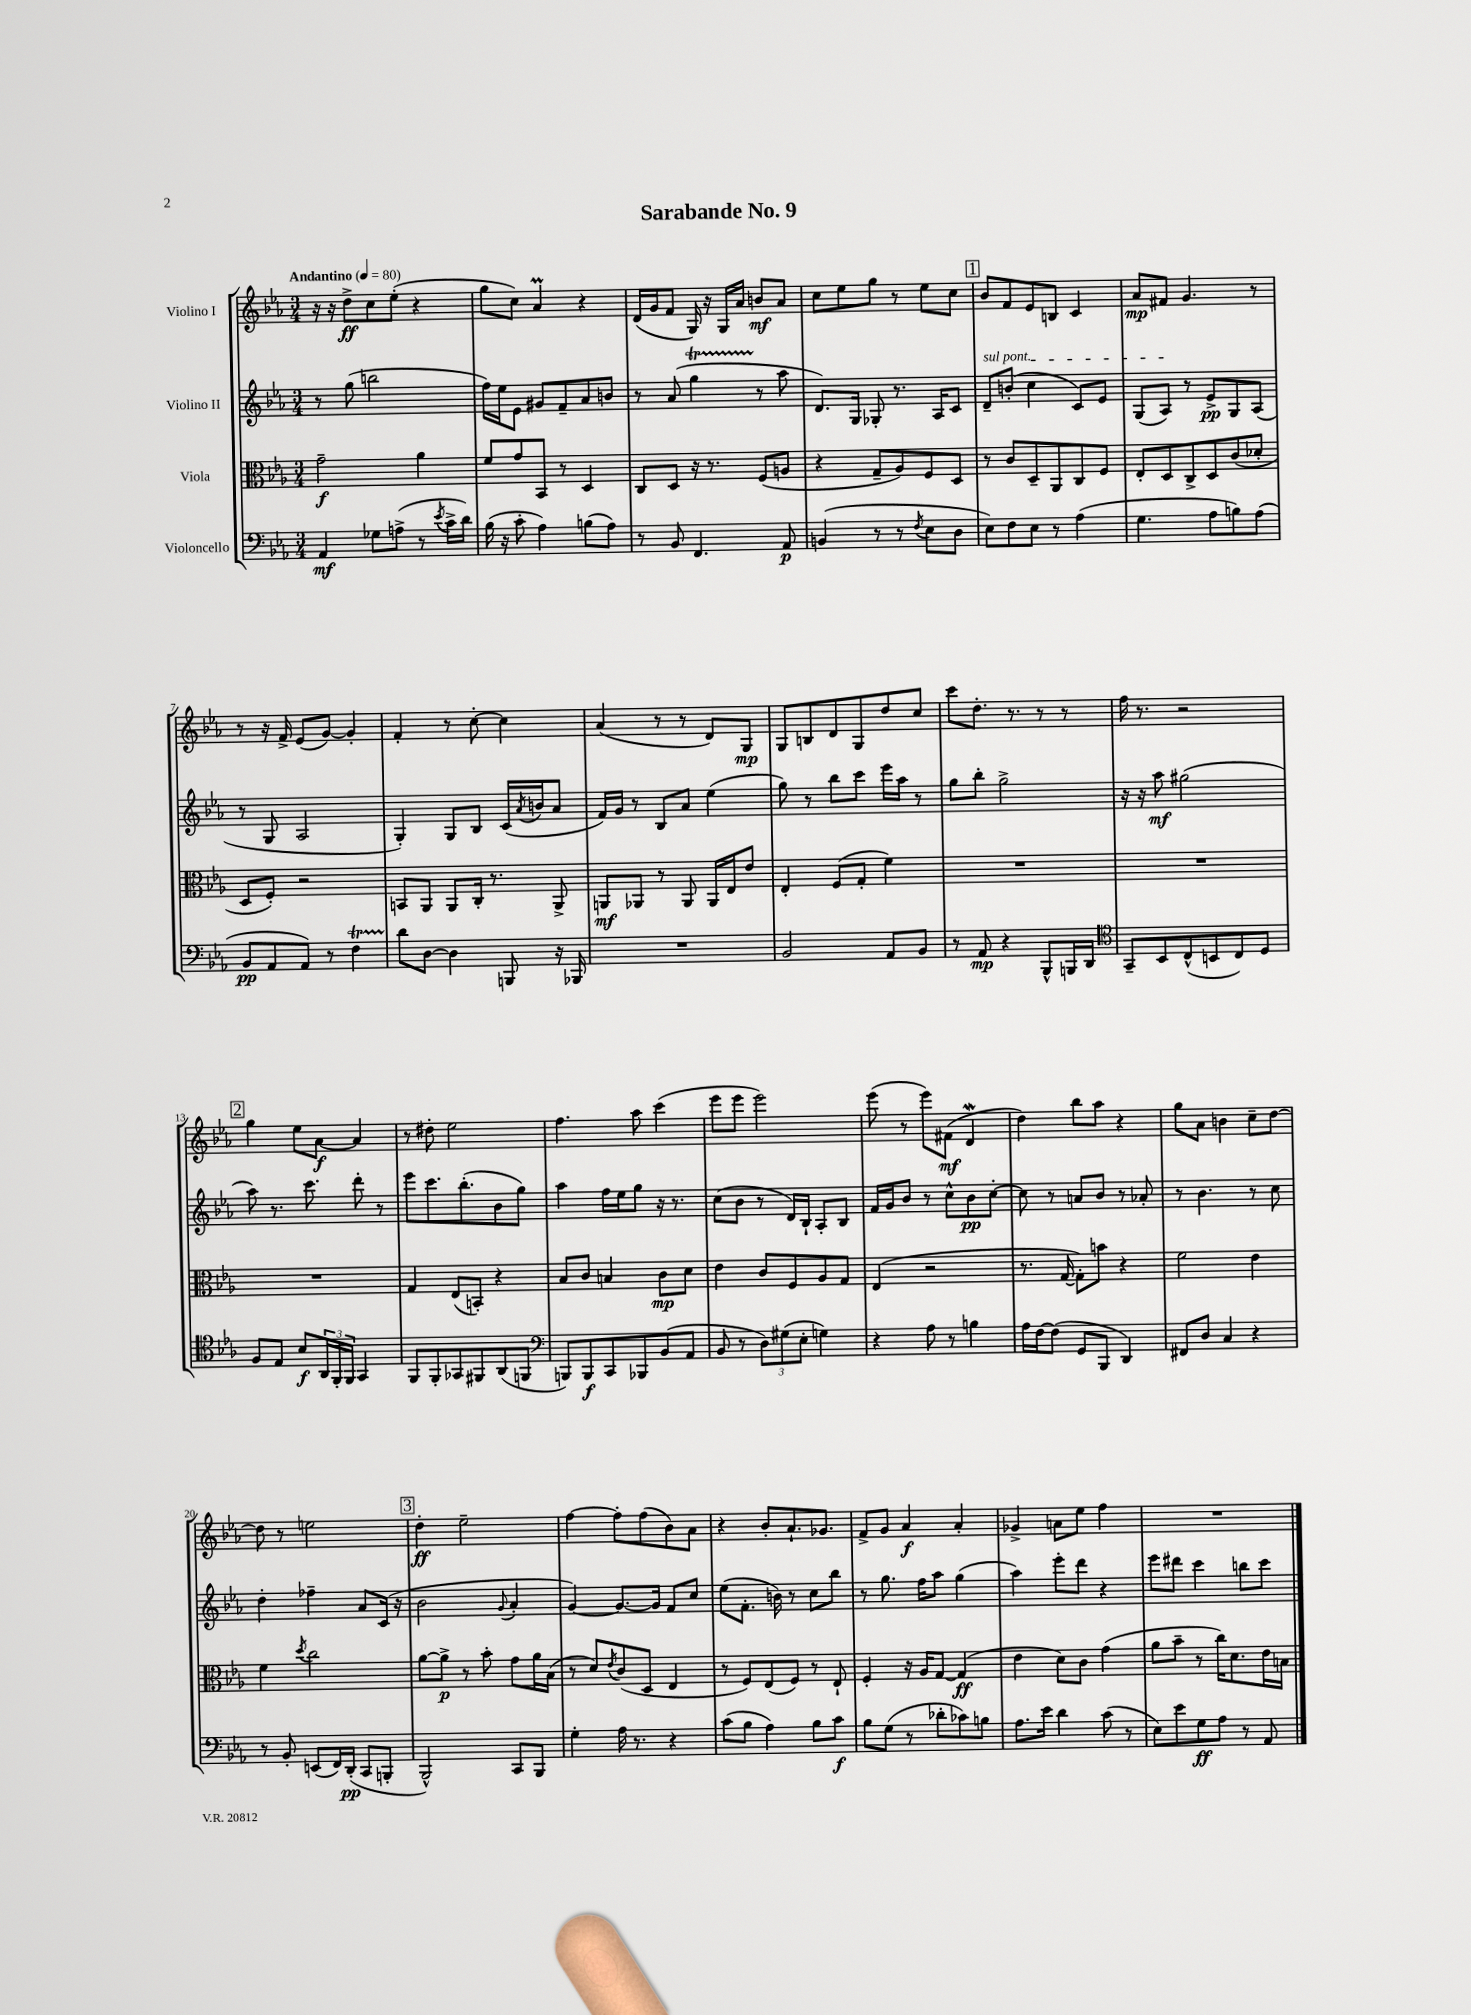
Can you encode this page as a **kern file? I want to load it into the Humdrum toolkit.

**kern	**dynam	**kern	**dynam	**kern	**dynam	**kern	**dynam
*part4	*part4	*part3	*part3	*part2	*part2	*part1	*part1
*staff4	*staff4	*staff3	*staff3	*staff2	*staff2	*staff1	*staff1
*I"Violoncello	*	*I"Viola	*	*I"Violino II	*	*I"Violino I	*
*clefF4	*	*clefC3	*	*clefG2	*	*clefG2	*
*k[b-e-a-]	*	*k[b-e-a-]	*	*k[b-e-a-]	*	*k[b-e-a-]	*
*M3/4	*	*M3/4	*	*M3/4	*	*M3/4	*
*MM80	*	*MM80	*	*MM80	*	*MM80	*
=1	=1	=1	=1	=1	=1	=1	=1
!	!	!	!	!	!	!LO:TX:a:B:t=Andantino	!
4AA-/	mf	2g~\	f	8r	.	16r	.
.	.	.	.	.	.	16r	.
.	.	.	.	(8gg\	.	8dd^\L	ff
8G-X\L	.	.	.	2bbn\	.	8cc\	.
(8An^\J	.	.	.	.	.	(8ee-'\J	.
8r	.	4a-\	.	.	.	4r	.
8qe-/	.	.	.	.	.	.	.
16c^\LL	.	.	.	.	.	.	.
16d\JJ)	.	.	.	.	.	.	.
=2	=2	=2	=2	=2	=2	=2	=2
(16B-\	.	8f/L	.	16ff\LL)	.	8gg\L	.
16r	.	.	.	16ee-\J	.	.	.
8c'\	.	8g/	.	8e-\J	.	8cc\J)	.
4A-\)	.	8BB-/J	.	8g#X/L	.	4a-M/	.
.	.	8r	.	8f~/	.	.	.
(8Bn\L	.	4D/	.	8a-/	.	4r	.
8A-\J)	.	.	.	8bn/J	.	.	.
=3	=3	=3	=3	=3	=3	=3	=3
8r	.	8C/L	.	8r	.	(16d/LL	.
.	.	.	.	.	.	16g/J	.
8BB-/	.	8D/J	.	(8a-/	.	8f/J	.
4.FF/	.	16r	.	4ggt\	.	16G/)	.
.	.	8.r	.	.	.	16r	.
.	.	.	.	.	.	16G/LL	.
.	.	.	.	.	.	16a-/JJ	.
.	.	(8F/L	.	8r	.	8bn/L	mf
8AA-/	p	8An/J	.	8aa-\	.	8a-/J	.
=4	=4	=4	=4	=4	=4	=4	=4
(4BBn/	.	4r	.	8.d/L)	.	8cc\L	.
.	.	.	.	.	.	8ee-\	.
.	.	.	.	16G/Jk	.	.	.
8r	.	8G~/L	.	8G-X'/	.	8gg\J	.
8r	.	8A-/)	.	8.r	.	8r	.
8qF/	.	.	.	.	.	.	.
8E-\L	.	8F/	.	.	.	8ee-\L	.
.	.	.	.	16A-/KL	.	.	.
8D\J	.	8D/J	.	8c/J	.	8cc\J	.
!!LO:REH:place=s1:t=1
=5	=5	=5	=5	=5	=5	=5	=5
!	!	!	!	!LO:TX:a:i:t=sul pont.	!	!	!
8E-\L)	.	8r	.	8d~/L	.	8b-/L	.
8F\	.	8c/L	.	(8bn'/J	.	8f/	.
8E-\J	.	8D~/	.	4cc\	.	8e-/	.
8r	.	8AA-/	.	.	.	8Bn/J	.
(4A-\	.	8C/	.	8c/L)	.	4c/	.
.	.	8F/J	.	8e-/J	.	.	.
=6	=6	=6	=6	=6	=6	=6	=6
4.G\	.	8E-'/L	.	(8G/L	.	8a-/L	mp
.	.	8D/	.	8A-/J)	.	8f#X/J	.
.	.	8C^/	.	8r	.	4.g/	.
8A-\L	.	8D/	.	8e-^/L	pp	.	.
8Bn\)	.	(8c/	.	8G/	.	.	.
(8A-\J	.	8d-X'/J	.	(8A-/J	.	8r	.
!!LO:LB:g=z
=7	=7	=7	=7	=7	=7	=7	=7
8BB-/L	pp	8D/L	.	8r	.	8r	.
8AA-/	.	8F'/J)	.	8G/	.	16r	.
.	.	.	.	.	.	16f^/	.
8AA-/J)	.	2r	.	2A-/	.	(8e-/L	.
8r	.	.	.	.	.	[8g/J)	.
4FT\	.	.	.	.	.	4g'/]	.
=8	=8	=8	=8	=8	=8	=8	=8
8d\L	.	8BBn/L	.	4G'/)	.	4f'/	.
[8D\J	.	8AA-/J	.	.	.	.	.
4D\]	.	8AA-/L	.	8G/L	.	8r	.
.	.	16C'/Jk	.	8B-/J	.	[8cc'\	.
.	.	8.r	.	.	.	.	.
8BBBn/	.	.	.	(16c/LL	.	4cc\]	.
.	.	.	.	8qa-/	.	.	.
.	.	.	.	16bn/J	.	.	.
16r	.	8AA-^/	.	8a-/J	.	.	.
16BBB-X/	.	.	.	.	.	.	.
=9	=9	=9	=9	=9	=9	=9	=9
2.r	.	8AAn/L	mf	16f/LL)	.	(4a-/	.
.	.	.	.	16g/JJ	.	.	.
.	.	8AA-X/J	.	8r	.	.	.
.	.	8r	.	8B-/L	.	8r	.
.	.	8AA-/	.	8a-/J	.	8r	.
.	.	16AA-/LL	.	(4ee-\	.	8d/L)	.
.	.	16E-/J	.	.	.	.	.
.	.	8e-/J	.	.	.	8G/J	mp
=10	=10	=10	=10	=10	=10	=10	=10
2BB-/	.	4E-'/	.	8gg\)	.	8G/L	.
.	.	.	.	8r	.	8Bn/	.
.	.	(8F/L	.	8bb-\L	.	8d/	.
.	.	8G'/J	.	8ccc\J	.	8G/	.
8AA-/L	.	4f\)	.	16eee-\LL	.	8dd/	.
.	.	.	.	16aa-\JJ	.	.	.
8BB-/J	.	.	.	8r	.	8cc/J	.
=11	=11	=11	=11	=11	=11	=11	=11
8r	.	2.r	.	8gg\L	.	8ccc\L	.
8AA-/	mp	.	.	8bb-'\J	.	8.dd'\J	.
4r	.	.	.	2gg^\	.	.	.
.	.	.	.	.	.	8.r	.
8BBB-^^/L	.	.	.	.	.	8r	.
16BBBn/L	.	.	.	.	.	8r	.
16DD/JJ	.	.	.	.	.	.	.
=12	=12	=12	=12	=12	=12	=12	=12
*clefC4	*	*	*	*	*	*	*
8GG~/L	.	2.r	.	16r	.	16ff\	.
.	.	.	.	16r	.	8.r	.
8BB-/	.	.	.	8aa-\	mf	.	.
(8C^^/	.	.	.	(2gg#X\	.	2r	.
8BBn/	.	.	.	.	.	.	.
8C/)	.	.	.	.	.	.	.
8D/J	.	.	.	.	.	.	.
!!LO:LB:g=z
!!LO:REH:place=s1:t=2
=13	=13	=13	=13	=13	=13	=13	=13
8F/L	.	2.r	.	8aa-\)	.	4gg\	.
8E-/J	.	.	.	8.r	.	.	.
8B-/L	f	.	.	.	.	8ee-\L	.
.	.	.	.	8.ccc\	.	.	.
24AA-/L	.	.	.	.	.	[8a-\J	f
24FF'/	.	.	.	.	.	.	.
24FF/JJ	.	.	.	.	.	.	.
4GG/	.	.	.	8ddd'\	.	4a-/]	.
.	.	.	.	8r	.	.	.
=14	=14	=14	=14	=14	=14	=14	=14
8FF/L	.	4G/	.	8eee-\L	.	8r	.
8FF'/	.	.	.	8.ccc\	.	8dd#X'\	.
8GG-X/	.	(8E-/L	.	.	.	2ee-\	.
.	.	.	.	(8.bb-'\	.	.	.
8FF#X/	.	8BBn'/J)	.	.	.	.	.
(8AA-/	.	4r	.	8b-\	.	.	.
8FFn/J	.	.	.	8gg\J)	.	.	.
=15	=15	=15	=15	=15	=15	=15	=15
*clefF4	*	*	*	*	*	*	*
8BBBn/L)	.	8B-/L	.	4aa-\	.	4.ff\	.
8BBB/	f	8c/J	.	.	.	.	.
8CC/	.	4Bn/	.	16ff\LL	.	.	.
.	.	.	.	16ee-\J	.	.	.
8BBB-X/	.	.	.	8gg\J	.	8aa-\	.
(8BB-/	.	8c\L	mp	16r	.	(4ccc\	.
.	.	.	.	8.r	.	.	.
8AA-/J	.	8d\J	.	.	.	.	.
=16	=16	=16	=16	=16	=16	=16	=16
8BB-/	.	4e-\	.	(8cc\L	.	8eee-\L	.
8r	.	.	.	8b-\J	.	8eee-\J	.
12D\L)	.	8c/L	.	8r	.	2eee-\)	.
(12G#X\	.	.	.	.	.	.	.
.	.	8F/	.	16d/LL)	.	.	.
12E-'\J	.	.	.	.	.	.	.
.	.	.	.	16B-`/JJ	.	.	.
4Gn\)	.	8A-/	.	8A-'/L	.	.	.
.	.	8G/J	.	8B-/J	.	.	.
=17	=17	=17	=17	=17	=17	=17	=17
4r	.	(4E-/	.	16f/LL	.	(8eee-\	.
.	.	.	.	16g/J	.	.	.
.	.	.	.	8b-/J	.	8r	.
8A-\	.	2r	.	8r	.	8eee-\L)	.
8r	.	.	.	8cc^^\L	.	(8f#X\J	mf
4Bn\	.	.	.	8b-\	pp	4dW/	.
.	.	.	.	[8cc'\J	.	.	.
=18	=18	=18	=18	=18	=18	=18	=18
16A-\LL	.	8.r	.	8cc\]	.	4dd\)	.
[16F\J	.	.	.	.	.	.	.
(8F\J]	.	.	.	8r	.	.	.
.	.	[16G/	.	.	.	.	.
8GG/L	.	8G'\L])	.	8an/L	.	8bb-\L	.
8BBB-/J	.	8bn\J	.	8b-/J	.	8aa-\J	.
4DD/)	.	4r	.	8r	.	4r	.
.	.	.	.	8a-X'/	.	.	.
=19	=19	=19	=19	=19	=19	=19	=19
8FF#X/L	.	2f\	.	8r	.	8gg\L	.
8D/J	.	.	.	4.b-\	.	8a-\J	.
4C/	.	.	.	.	.	4bn\	.
4r	.	4e-\	.	8r	.	8cc~\L	.
.	.	.	.	8cc\	.	[8dd\J	.
!!LO:LB:g=z
=20	=20	=20	=20	=20	=20	=20	=20
8r	.	4f\	.	4dd'\	.	8dd\]	.
8BB-'/	.	.	.	.	.	8r	.
.	.	8qdd/	.	.	.	.	.
(8EEn/L	.	2cc\	.	4ff-X~\	.	2een\	.
16FF/L)	.	.	.	.	.	.	.
(16DD'/JJ	pp	.	.	.	.	.	.
8CC/L	.	.	.	8a-/L	.	.	.
8BBBn'/J	.	.	.	(16c/Jk	.	.	.
.	.	.	.	16r	.	.	.
!!LO:REH:place=s1:t=3
=21	=21	=21	=21	=21	=21	=21	=21
2BBB-^^/)	.	[8a-\L	.	2b-\	.	4dd'\	ff
.	.	8a-^\J]	p	.	.	.	.
.	.	8r	.	.	.	2ee-~\	.
.	.	8b-'\	.	.	.	.	.
.	.	.	.	8qqg/	.	.	.
8CC/L	.	8g\L	.	4a-'/	.	.	.
8BBB-/J	.	16a-\L	.	.	.	.	.
.	.	(16B-\JJ	.	.	.	.	.
=22	=22	=22	=22	=22	=22	=22	=22
4G'\	.	8r	.	[4g/)	.	[4ff\	.
.	.	8d/L)	.	.	.	.	.
.	.	8qe-/	.	.	.	.	.
16A-\	.	(8c/	.	8.g/L_	.	8ff'\L]	.
8.r	.	.	.	.	.	.	.
.	.	8D/J	.	.	.	(8ff\	.
.	.	.	.	16g/Jk]	.	.	.
4r	.	4E-/	.	8f/L	.	8b-\)	.
.	.	.	.	8cc/J	.	8a-\J	.
=23	=23	=23	=23	=23	=23	=23	=23
(8c\L	.	8r	.	(8ee-\L	.	4r	.
8B-\J	.	8F/L)	.	8.f'\J	.	.	.
4A-\)	.	(8E-/	.	.	.	8b-'/L	.
.	.	.	.	16bn\)	.	.	.
.	.	8F/J)	.	8r	.	8.a-`/	.
8B-\L	.	8r	.	8cc\L	.	.	.
.	.	.	.	.	.	8.g-X/J	.
8c\J	f	8E-`/	.	8bb-\J	.	.	.
=24	=24	=24	=24	=24	=24	=24	=24
8B-\L	.	4F'/	.	8r	.	8f^/L	.
(8G\J	.	.	.	8.gg\	.	8g/J	.
8r	.	16r	.	.	.	4a-/	f
.	.	16A-/KL	.	16ff\KL	.	.	.
8d-X'\L	.	[8G/J	.	8aa-\J	.	.	.
8c-X\)	.	(4G/]	ff	(4gg\	.	4a-'/	.
8Bn\J	.	.	.	.	.	.	.
=25	=25	=25	=25	=25	=25	=25	=25
8.A-\L	.	4e-\	.	4aa-\)	.	4g-X^/	.
16e-\Jk	.	.	.	.	.	.	.
4d\	.	8d\L)	.	8eee-'\L	.	8an\L	.
.	.	8c\J	.	8ddd\J	.	8ee-\J	.
(8c\	.	(4g\	.	4r	.	4ff\	.
8r	.	.	.	.	.	.	.
=26	=26	=26	=26	=26	=26	=26	=26
8E-\L)	.	8a-\L	.	8eee-\L	.	2.r	.
8e-\	.	8b-~\J	.	8ddd#X\J	.	.	.
8G\	ff	8r	.	4ccc\	.	.	.
8A-\J	.	16cc\KL)	.	.	.	.	.
.	.	8.d\	.	.	.	.	.
8r	.	.	.	8bbn\L	.	.	.
8AA-/	.	16e-\L	.	8ccc\J	.	.	.
.	.	16Bn\JJ	.	.	.	.	.
==	==	==	==	==	==	==	==
*-	*-	*-	*-	*-	*-	*-	*-
